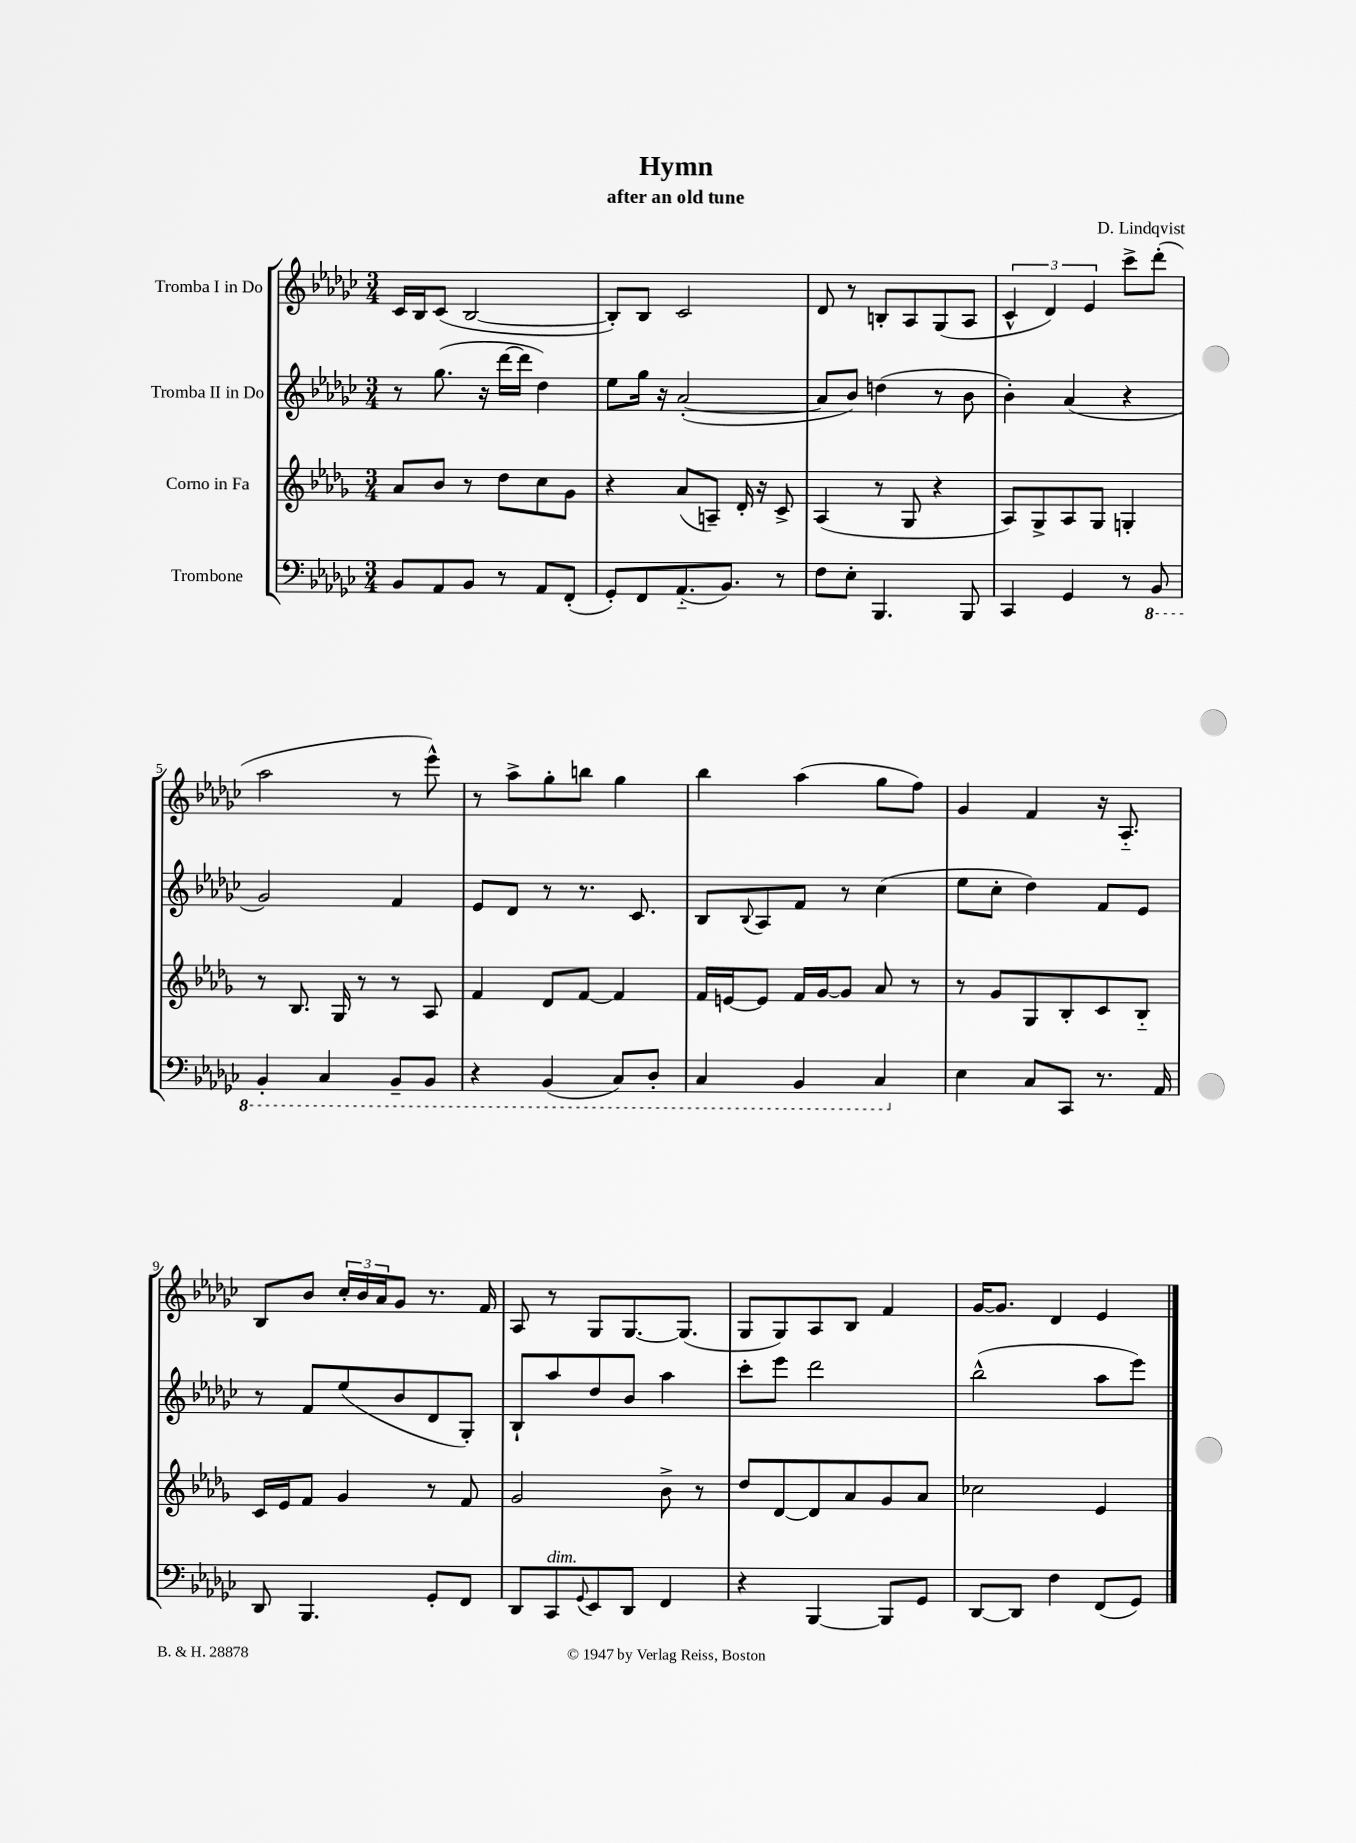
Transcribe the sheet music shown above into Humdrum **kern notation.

**kern	**kern	**kern	**kern
*part4	*part3	*part2	*part1
*staff4	*staff3	*staff2	*staff1
*I"Trombone	*I"Corno in Fa	*I"Tromba II in Do	*I"Tromba I in Do
*clefF4	*clefG2	*clefG2	*clefG2
*k[b-e-a-d-g-c-]	*k[b-e-a-d-g-]	*k[b-e-a-d-g-c-]	*k[b-e-a-d-g-c-]
*M3/4	*M3/4	*M3/4	*M3/4
=1	=1	=1	=1
8BB-/L	8a-/L	8r	16c-/LL
.	.	.	16B-/J
8AA-/	8b-/J	(8.gg-\	(8c-/J
8BB-/J	8r	.	[2B-/
.	.	16r	.
8r	8dd-\L	[16ddd-\LL	.
.	.	16ddd-\JJ]	.
8AA-/L	8cc\	4dd-\)	.
(8FF'/J	8g-\J	.	.
=2	=2	=2	=2
8GG-'/L)	4r	8ee-\L	8B-'/L])
8FF/	.	16gg-\Jk	8B-/J
.	.	16r	.
(8.AA-/	(8a-/L	([2a-'/	2c-/
.	8An~/J)	.	.
8.BB-/J)	.	.	.
.	16d-'/	.	.
.	16r	.	.
8r	8c^/	.	.
=3	=3	=3	=3
8F\L	(4A-/	8a-/L]	8d-/
8E-'\J	.	8b-/J)	8r
4.BBB-/	8r	(4ddn\	8Bn'/L
.	8G-/	.	8A-/
.	4r	8r	(8G-/
8BBB-/	.	8b-\	8A-/J
=4	=4	=4	=4
4CC-/	8A-/L)	4b-'\)	6c-^^/
.	8G-^/	.	.
.	.	.	6d-/)
4GG-/	8A-/	(4a-/	.
.	.	.	6e-/
.	8G-/J	.	.
8r	4Gn'/	4r	8ccc-^\L
*8ba	*	*	*
8BBB-/	.	.	(8ddd-'\J
!!LO:LB:g=z
=5	=5	=5	=5
4BBB-'/	8r	2g-/)	2aa-\
.	8.B-/	.	.
4CC-/	.	.	.
.	16G-/	.	.
.	8r	.	.
8BBB-~/L	8r	4f/	8r
8BBB-/J	8A-/	.	8eee-^^\)
=6	=6	=6	=6
4r	4f/	8e-/L	8r
.	.	8d-/J	8aa-^\L
(4BBB-/	8d-/L	8r	8gg-'\
.	[8f/J	8.r	8bbn\J
8CC-/L)	4f/]	.	4gg-\
.	.	8.c-/	.
8DD-'/J	.	.	.
=7	=7	=7	=7
4CC-/	16f/LL	8B-/L	4bb-\
.	[16en/J	.	.
.	.	8qqB-/	.
.	8e/J]	8A-/	.
4BBB-/	16f/LL	8f/J	(4aa-\
.	[16g-/J	.	.
.	8g-/J]	8r	.
4CC-/	8a-/	(4cc-\	8gg-\L
.	8r	.	8ff\J)
=8	=8	=8	=8
*X8ba	*	*	*
4E-\	8r	8ee-\L	4g-/
.	8g-/L	8cc-'\J	.
8C-/L	8G-/	4dd-\)	4f/
8CC-/J	8B-'/	.	.
8.r	8c/	8f/L	16r
.	.	.	8.A-/
.	8B-/J	8e-/J	.
16AA-/	.	.	.
!!LO:LB:g=z
=9	=9	=9	=9
8DD-/	16c/LL	8r	8B-/L
.	16e-/J	.	.
4.BBB-/	8f/J	8f/L	8b-/J
.	4g-/	(8ee-/	24cc-'/LL
.	.	.	24b-/
.	.	.	24a-/J
.	.	8b-/	8g-/J
8GG-'/L	8r	8d-/	8.r
8FF/J	8f/	8G-'/J)	.
.	.	.	16f/
=10	=10	=10	=10
8DD-/L	2g-/	8B-`/L	8A-/
!LO:TX:a:i:t=dim.	!	!	!
8CC-/	.	8aa-/	8r
8qqGG-/	.	.	.
8EE-/	.	8dd-/	8G-/L
8DD-/J	.	8b-/J	[8.G-/
4FF/	8b-^\	4aa-\	.
.	.	.	(8.G-/J]
.	8r	.	.
=11	=11	=11	=11
4r	8dd-/L	8ccc-'\L	8G-/L
.	[8d-/	8eee-\J	8G-/)
[4BBB-/	8d-/]	2ddd-\	8A-/
.	8a-/	.	8B-/J
8BBB-/L]	8g-/	.	4f/
8GG-/J	8a-/J	.	.
=12	=12	=12	=12
[8DD-/L	2cc-X\	(2bb-^^\	[16g-/KL
.	.	.	8.g-/J]
8DD-/J]	.	.	.
4F\	.	.	4d-/
(8FF/L	4e-/	8aa-\L	4e-/
8GG-/J)	.	8eee-\J)	.
==	==	==	==
*-	*-	*-	*-
